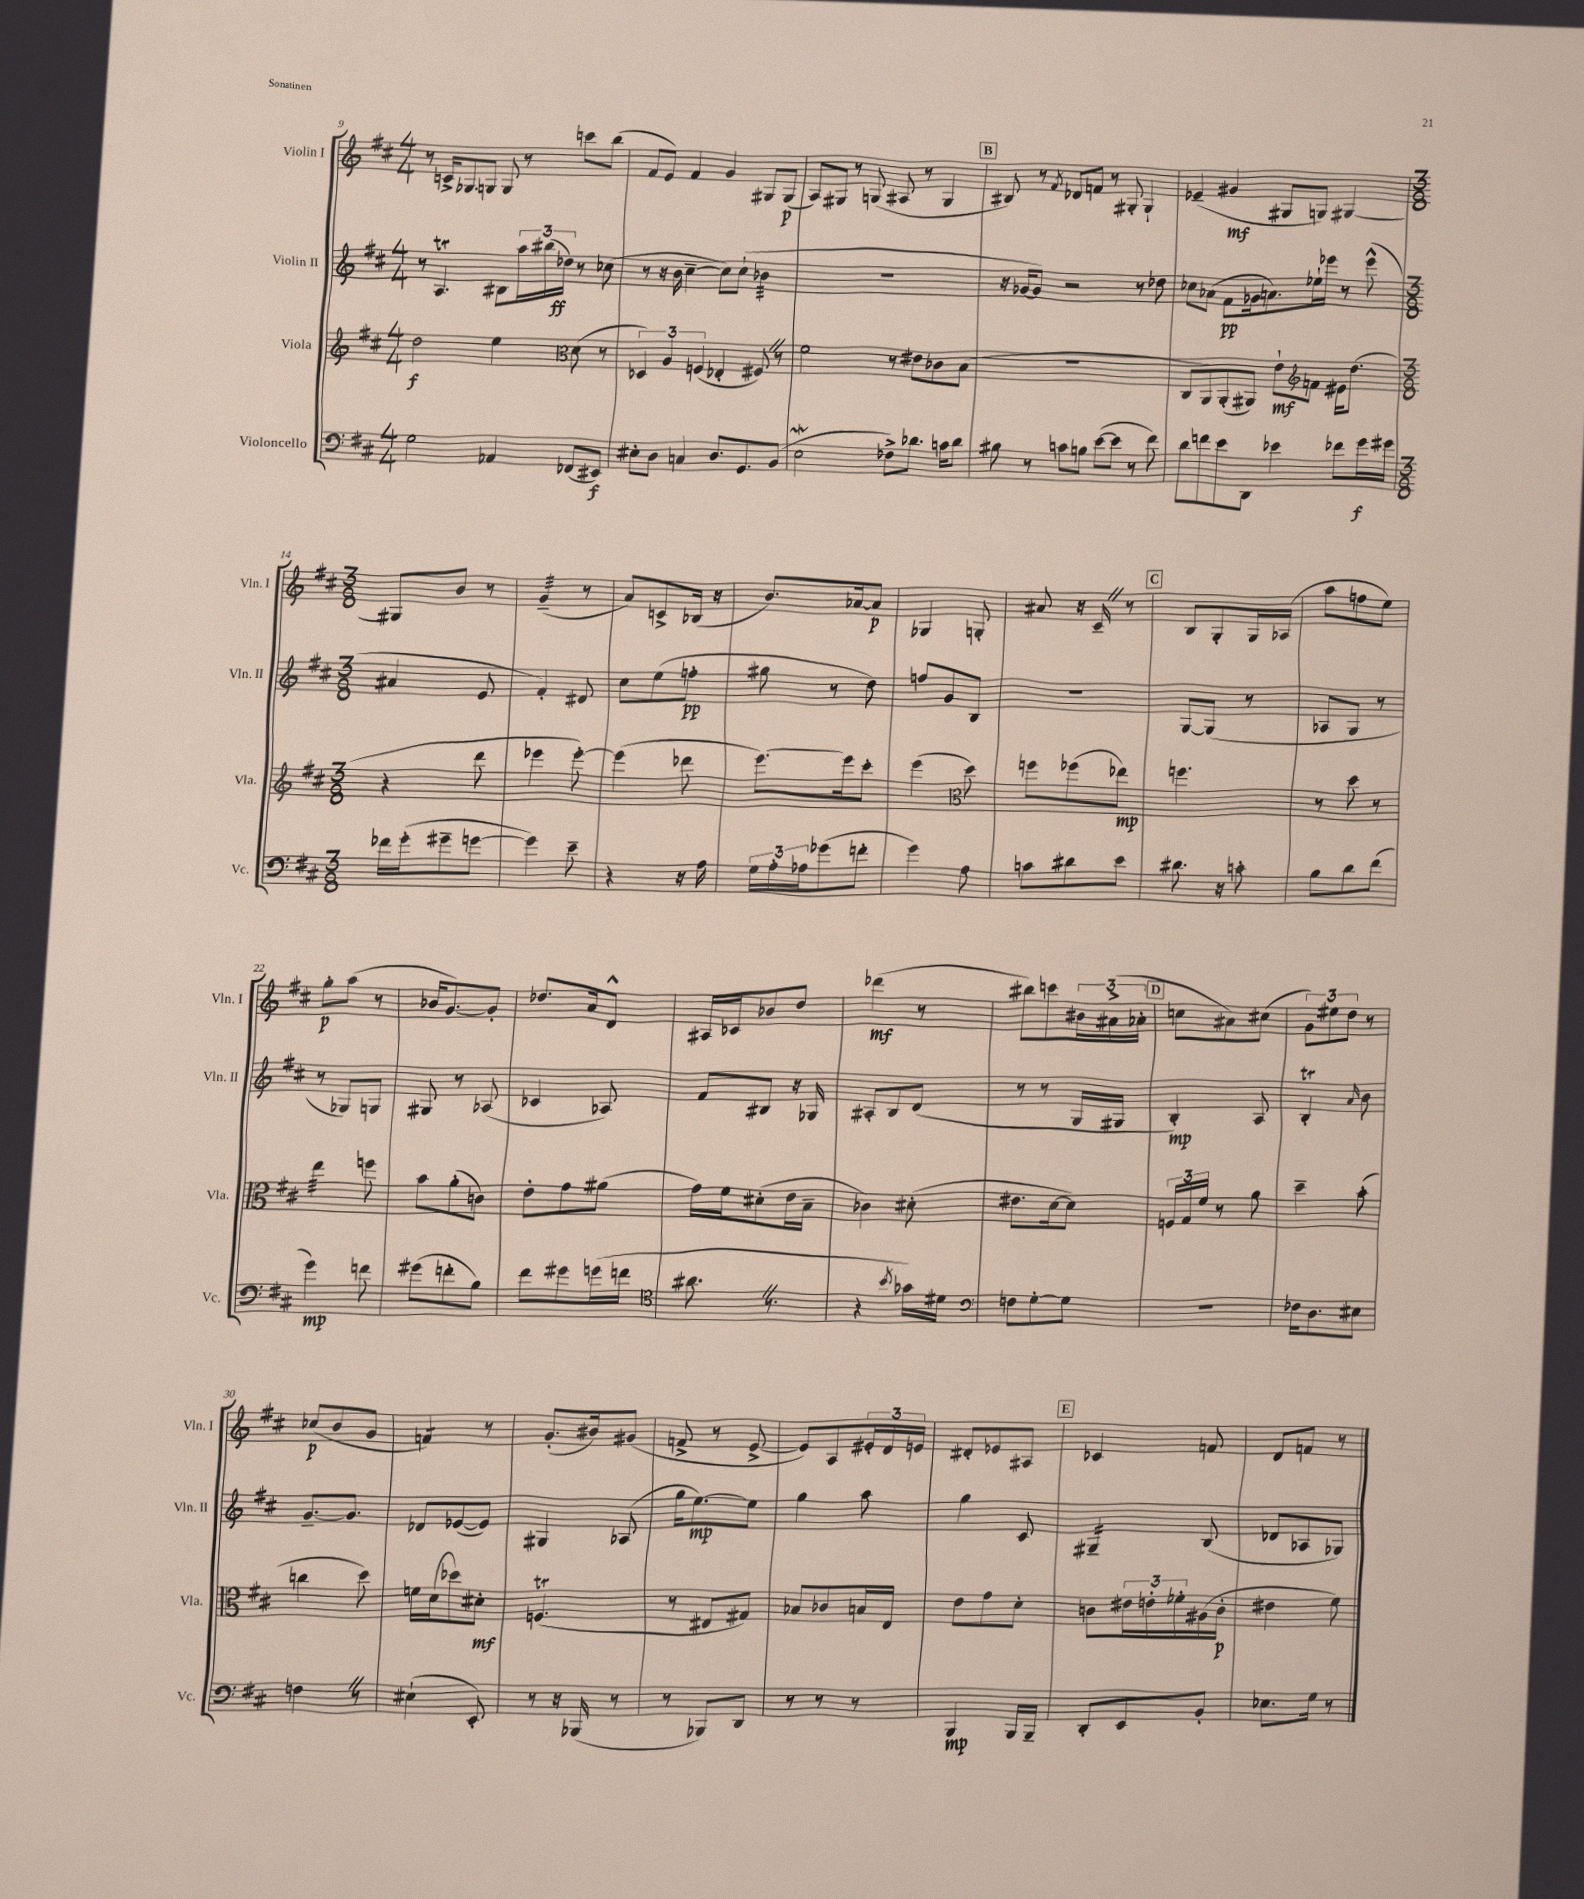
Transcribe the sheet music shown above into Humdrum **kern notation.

**kern	**kern	**kern	**kern
*staff4	*staff3	*staff2	*staff1
*clefF4	*clefG2	*clefG2	*clefG2
*k[f#c#]	*k[f#c#]	*k[f#c#]	*k[f#c#]
*M4/4	*M4/4	*M4/4	*M4/4
2G	2dd	8r	8r
.	.	4.A	16c^
.	.	.	8.G-
.	.	.	8G
4AA-	4ee	8B#	8G
.	.	24aa	8r
.	.	(24bb#	.
.	.	24dd-)	.
*	*clefC3	*	*
(8FF-	(8d	8r	8ccc
8EE#)	8r	(8cc-	(8bb
=	=	=	=
8E#'	6D-)	8r	8f#
8D	.	16r	8e)
.	6A	.	.
.	.	16b	.
4C	.	[4cc#~	4f#
.	(6F	.	.
8.D	4E-'	8cc#])	4g
.	.	(8cc#`	.
8.GG	.	.	.
.	8F#)	4b-	8G#
(8BB	8r	.	(8G#
=	=	=	=
2E	2f#	1r	8A)
.	.	.	8G#
.	.	.	8r
.	.	.	(8G
8F-^)	8r	.	8A#
8.d-	8e#	.	8r
.	8c-	.	4G
16c	.	.	.
8d-	(8B	.	.
=	=	=	=
8B#	1r	16r	8B#)
.	.	[16g-	.
8r	.	8g-])	8r
.	.	.	8qf#
8c	.	2r	8d-
8B	.	.	8f
([8e	.	.	8r
8e]	.	.	8G#'
8r	.	8r	4G#`
8f#)	.	8dd-	.
=	=	=	=
8d	8C#	8cc-	(4e-~
8f	8AA)	(8a-	.
8e	(8AA'	8f#	4g#
8DD	8AA#)	16g-	.
.	.	8.a)	.
4e-	8e`	.	8G#
.	8f	16ee-`	8G)
.	.	16eee-	.
8f-	16e#	8r	[4G#
.	(8.dd	.	.
16g	.	(8eee-^^	.
16g#	.	.	.
=	=	=	=
*	*clefG2	*	*
*M3/8	*M3/8	*M3/8	*M3/8
16f-	4r	4a#	8G#]
(16g'	.	.	.
8g#~	.	.	8b
[8g	8ddd	8e	8r
=	=	=	=
4g])	4eee-	4f#')	(4g~
8e~	[8eee-')	8d#	8r
=	=	=	=
4r	(4eee-]	8cc#	8a)
.	.	(8ee	8c^
16r	8ddd-	8ff'	(16B-
16A	.	.	16r
=	=	=	=
24G	[8.eee)	8gg#	8.b)
24A'	.	.	.
24A-	.	.	.
(8g-	.	8r	.
.	16eee]	.	[16a-
8f'	8ccc#'	8dd)	8a-]
=	=	=	=
4g)	(4eee	8ff	4G-
.	.	8g	.
*	*clefC3	*	*
8A	8dd)	8B	8G'
=	=	=	=
8c	8ff	4.r	8a#
8d#	(8ff-	.	16r
.	.	.	16c#~
8e	8ee-)	.	8r
=	=	=	=
8.d#	4.ff	[8G	8B
.	.	(8G]	8G'
16r	.	.	.
8c'	.	8r	16G
.	.	.	(16A-
=	=	=	=
8B	8r	8A-	8aa
8d	8dd	8G	8ff
(8f#	8r	8r	8ee)
=	=	=	=
4g)	4ee	8r	8gg'
.	.	8G-)	(8aa
8f	8ff	8G	8r
=	=	=	=
(8g#	8b	8G#	16b-
.	.	.	[8.g)
8f'	(8a'	8r	.
8B)	8c)	(8A-	8g']
=	=	=	=
8f#	8e'	4c-	8.dd-
8g#	8g	.	.
.	.	.	16a
(16g	(8a#	8A-)	8d^^
16f	.	.	.
=	=	=	=
*clefC4	*	*	*
8.a#	16g)	8f#	16A#
.	16f#	.	16c-
.	(8d#'	8B#	8b-
8.r	.	.	.
.	16e	16r	8dd
.	16B~	16G-	.
=	=	=	=
4r	4c-)	8A#'	(4ddd-
.	.	8B	.
8qb	.	.	.
16g-)	(8d#'	(8d	8r
16d#	.	.	.
=	=	=	=
*clefF4	*	*	*
8F	8.e#	8r	8bb#)
[8G'	.	8r	8ccc
.	[16d	.	.
8G]	8d])	16G	24b#
.	.	.	(24a#^
.	.	16G#	.
.	.	.	24a-'
=	=	=	=
4.r	24F	4B')	8cc
.	24G	.	.
.	24f#	.	.
.	8r	.	8a#)
.	8a	8A	(8cc#
=	=	=	=
16F-	4dd~	4B'	12g)
8.D	.	.	.
.	.	.	12ee#
.	.	.	12dd
.	.	16qqa	.
8E#	(8b'	8b	8r
=	=	=	=
4F	4cc	[8.g~	(8cc-
.	.	.	8b
.	.	8.g]	.
8r	8dd)	.	8g
=	=	=	=
(4E#`	16f	8d-	4f)
.	(16d	.	.
.	8dd-)	([8e-	.
8EE')	8d#'	8e-])	8r
=	=	=	=
8r	(4.F	4G#	(8.g'
16r	.	.	.
(16BBB-	.	.	16b#)
8r	.	(8A-	(8g#
=	=	=	=
8r	8r	16gg	8f^
.	.	[8.ee)	.
8BBB-)	8E#	.	8r
8DD	8G#)	8ee]	[8e^
=	=	=	=
8r	8B-	4gg	8e])
8r	8c-	.	8A
8r	16B	8aa	24e#'
.	.	.	24d
.	16E	.	.
.	.	.	24e
=	=	=	=
4BBB	8e	4gg	8d#'
.	8g	.	8e-
16BBB	8d'	8c#	8A#
16BBB~	.	.	.
=	=	=	=
8DD'	8c	4G#~	4c-
8EE	24e#	.	.
.	24e'	.	.
.	24f-'	.	.
8BB'	(16A#	(8B	8f
.	16c'	.	.
=	=	=	=
8.E-	4e#	8d-	8d
.	.	8A-	8f
16G	.	.	.
8r	8f#)	8G-)	8r
==	==	==	==
*-	*-	*-	*-
